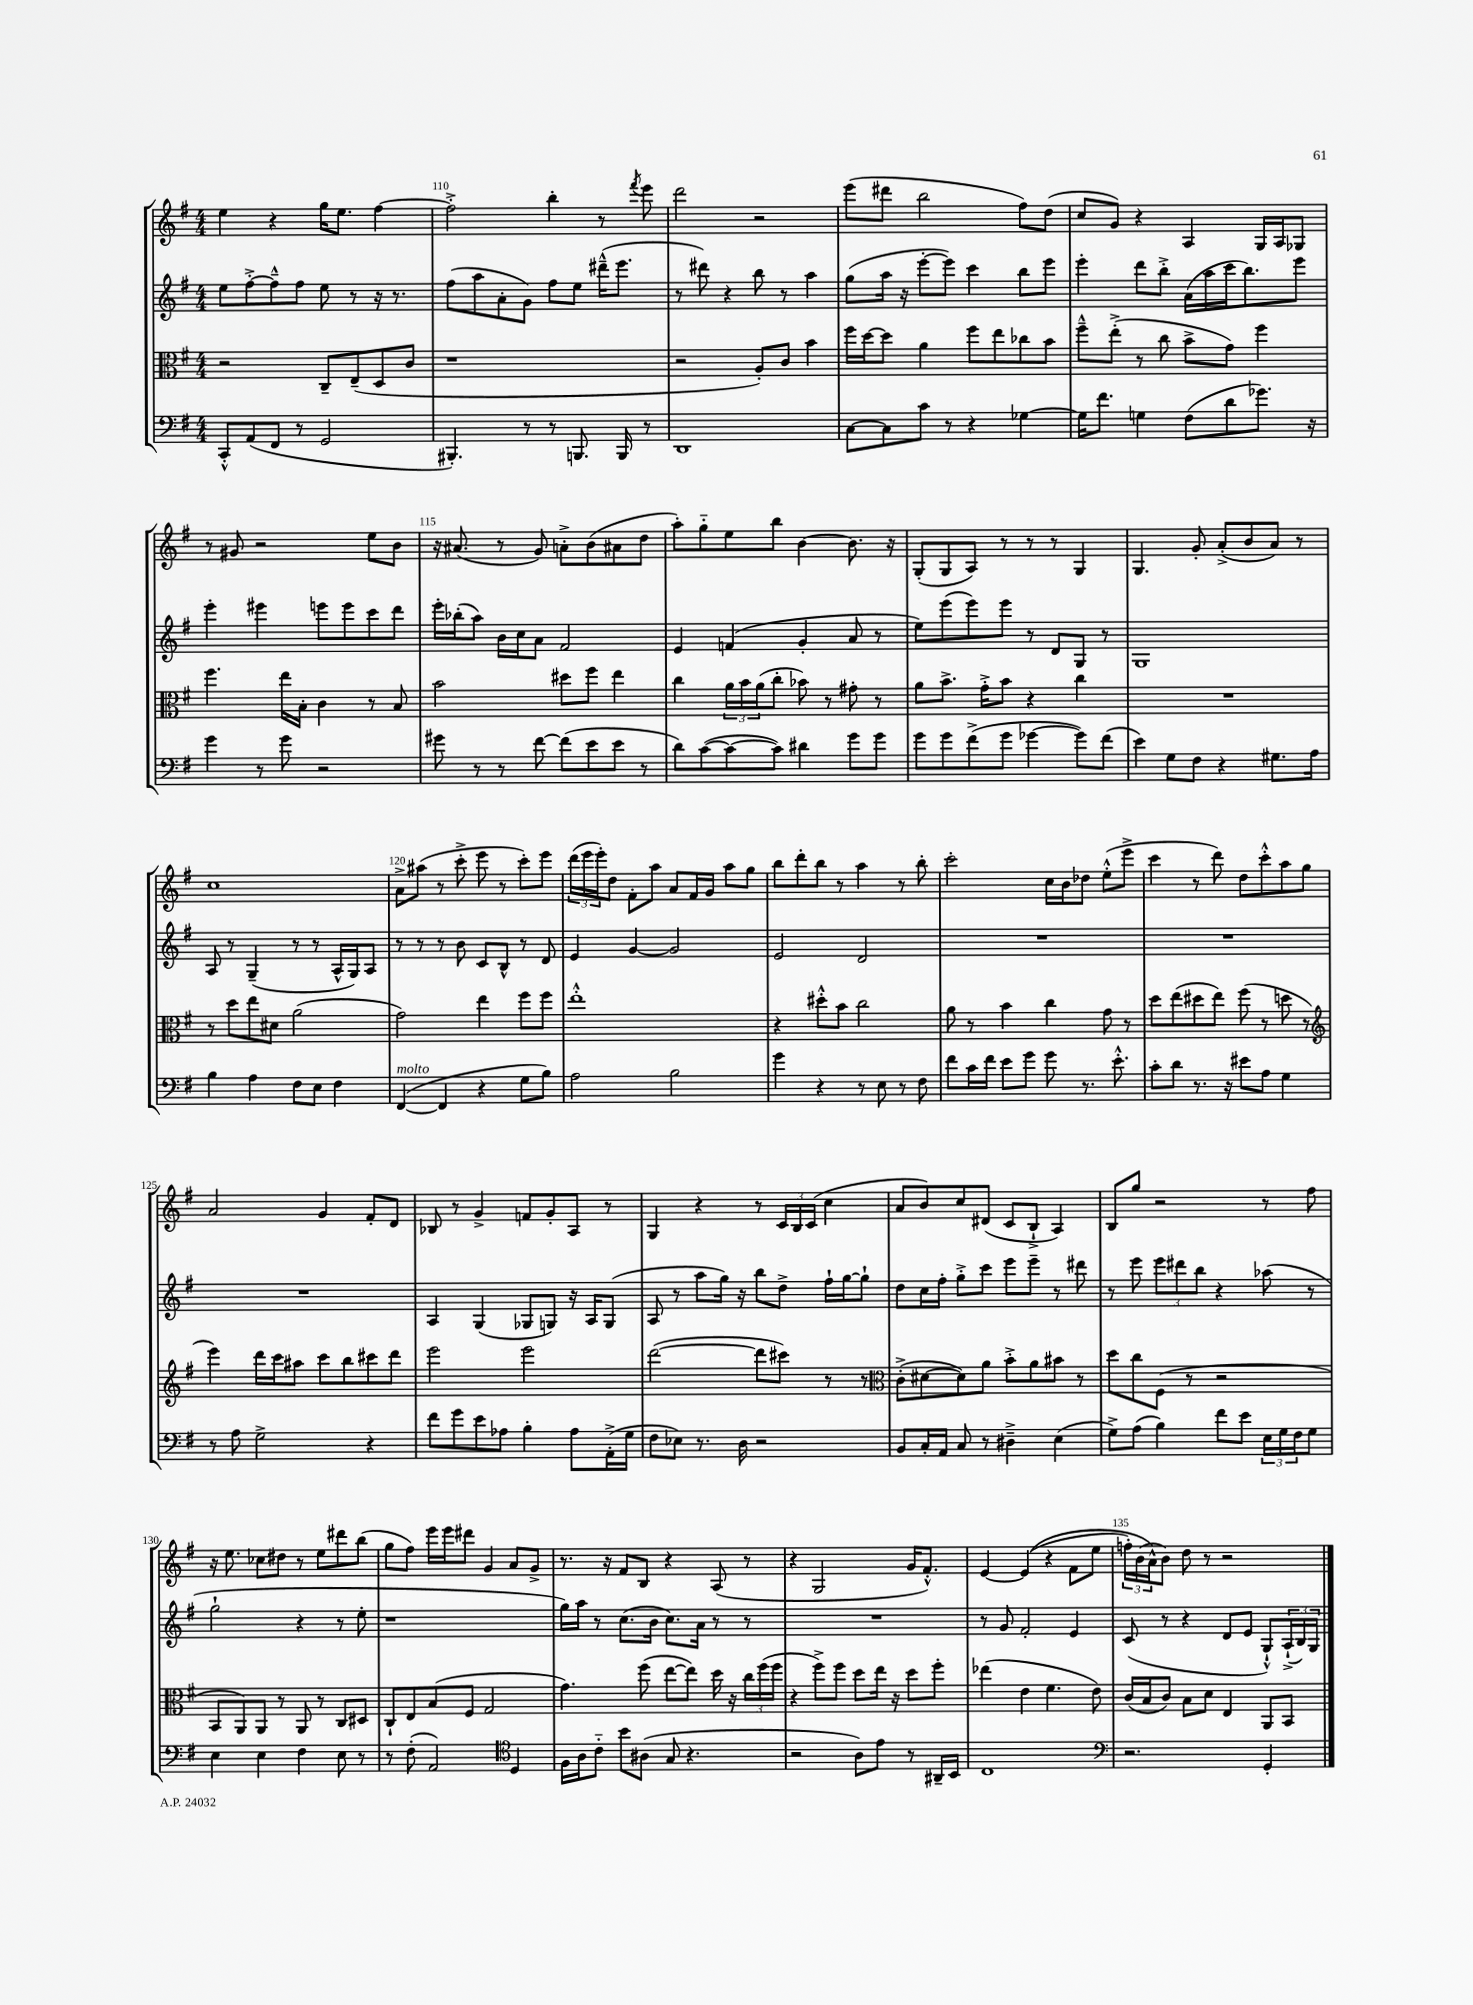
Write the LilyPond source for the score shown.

<<
\new StaffGroup <<
\new Staff = "s0" {
    \clef treble \key g \major \numericTimeSignature \time 4/4
    e''4 r4 g''16 e''8. fis''4~ |
    fis''2-.-> b''4-. r8 \acciaccatura { fis'''8 } e'''8 |
    d'''2 r2 |
    e'''8( dis'''8 b''2 fis''8) d''8( |
    c''8 g'8) r4 a4 g16 a16 ges8 |
    r8 gis'8 r2 e''8 b'8 |
    r16 ais'8.( r8 g'8) a'8-.-> b'8( ais'8 d''8 |
    a''8-.) g''8-_ e''8 b''8 b'4~ b'8. r16 |
    g8-.( g8 a8) r8 r8 r8 g4 |
    g4. g'8-. a'8-.->( b'8 a'8) r8 |
    c''1 |
    a'8-> ais''8( r8 c'''8-.-> e'''8 r8 c'''8-.) e'''8 |
    \tuplet 3/2 { d'''16( e'''16 e'''16-.) } d''8 fis'8-. a''8 a'8 fis'16 g'16 a''8 g''8 |
    b''8 d'''8-. b''8 r8 a''4 r8 b''8-. |
    c'''2-. c''16 b'16 des''8 e''8-.-^( e'''8-> |
    c'''4 r8 d'''8) d''8 c'''8-.-^ a''8 g''8 |
    a'2 g'4 fis'8-. d'8 |
    bes8 r8 g'4-> f'8 g'8-. a8 r8 |
    g4 r4 r8 \tuplet 3/2 { c'16 b16 c'16( } c''4 |
    a'8 b'8) c''8 dis'8( c'8 b8-!-> a4) |
    b8 g''8 r2 r8 fis''8 |
    r16 e''8. ces''8 dis''8 r8 e''8 dis'''8 b''8( |
    g''8 fis''8) e'''16 e'''16 dis'''8 g'4 a'8 g'8-> |
    r8. r16 fis'8 b8 r4 a8( r8 |
    r4 g2 g'16 fis'8.-.-^) |
    e'4~ e'4(\( r4 fis'8 e''8 |
    \tuplet 3/2 { f''16-.) b'16( a'16-^\) } b'8) d''8 r8 r2 \bar "|." |
}
\new Staff = "s1" {
    \clef treble \key g \major \numericTimeSignature \time 4/4
    e''8 fis''8~-.-> fis''8---^ fis''8 e''8 r8 r16 r8. |
    fis''8( a''8 a'8-. g'8) fis''8 e''8 dis'''16---^( e'''8. |
    r8 dis'''8) r4 b''8 r8 a''4 |
    g''8( a''16 r16 e'''8~-. e'''8) c'''4 b''8 e'''8 |
    e'''4-. d'''8 b''8-.-> a'16( a''16 c'''16 b''8.) e'''8 |
    e'''4-. eis'''4 e'''8 e'''8 c'''8 d'''8 |
    e'''16-. bes''16-.( a''8) b'16 c''16 a'8 fis'2 |
    e'4 f'4( g'4-. a'8 r8 |
    e''8) e'''8( e'''8) e'''8 r8 d'8 g8 r8 |
    g1 |
    a8 r8 g4--( r8 r8 a16-^ g16) a8 |
    r8 r8 r8 b'8 c'8 b8-^ r8 d'8 |
    e'4 g'4~ g'2 |
    e'2 d'2 |
    R1 |
    R1 |
    R1 |
    a4 g4( ges8 g8) r16 a16 g8( |
    a8 r8 a''8 g''16) r16 b''8 d''8-> fis''16-! g''16~ g''8-! |
    d''8 c''16 fis''16-. g''8-.-> c'''8 e'''8 e'''8-- r8 dis'''8 |
    r8 e'''8 \tuplet 3/2 { e'''8 dis'''8 b''8 } r4 aes''8( r8 |
    g''2-! r4 r8 e''8-. |
    r1 |
    g''16) a''16 r8 c''8.( b'16 c''8.) a'16 r8 r8 |
    R1 |
    r8 g'8 fis'2-. e'4 |
    c'8( r8 r4 d'8 e'8 g8-!-^) \tuplet 3/2 { a16-!->( b16) g16 } \bar "|." |
}
\new Staff = "s2" {
    \clef alto \key g \major \numericTimeSignature \time 4/4
    r2 c8-- e8--( d8 c'8 |
    r1 |
    r2 a8-.) c'8 b'4 |
    fis''16 d''16~ d''8 a'4 fis''8 e''8 ces''8 b'8 |
    fis''8---^ e''8-.->( r8 c''8 b'8-> g'8) fis''4 |
    fis''4. e''16 b16-. c'4 r8 b8 |
    b'2 dis''8 fis''8 e''4 |
    c''4 \tuplet 3/2 { a'16 b'16 a'16( } c''8-. bes'8) r8 gis'8-. r8 |
    a'8 b'8.-> g'16-.-> b'8 r4 c''4 |
    R1 |
    r8 d''8 e''8 dis'8 a'2( |
    g'2) e''4 fis''8 fis''8 |
    e''1-.-^ |
    r4 dis''8-.-^ b'8 c''2 |
    a'8 r8 b'4 c''4 g'8 r8 |
    d''8 e''8( dis''8 e''8) fis''8( r8 d''8 r8 |
    \clef treble e'''4) d'''16 c'''16 ais''8 c'''8 b''8 cis'''8 d'''8 |
    e'''2 e'''2 |
    d'''2~( d'''8 cis'''8) r8 r8 |
    \clef alto c'8-.->( dis'8~ dis'8) a'8 b'8-.-> a'8 bis'8 r8 |
    d''8 c''8 fis8( r8 r2 |
    b,8 a,8) a,8 r8 a,8 r8 c8 dis8 |
    c8-! e8 b8( fis8 g2 |
    g'4.) fis''8( e''8~ e''8) d''16 r16 \tuplet 3/2 { c''16 fis''16( fis''16 } |
    r4 fis''8->) fis''8 d''8 e''16 r16 d''8 fis''8-. |
    ees''4( e'4 fis'4. e'8) |
    c'16( b16 c'8) b8 d'8 e4 a,8 b,8 \bar "|." |
}
\new Staff = "s3" {
    \clef bass \key g \major \numericTimeSignature \time 4/4
    c,8-.-^ a,8( fis,8 r8 g,2 |
    bis,,4.-.) r8 r8 b,,8. b,,16 r8 |
    d,1 |
    c8~ c8 c'8 r8 r4 ges4~ |
    ges16 fis'8. g4 fis8( d'8 ges'8.) r16 |
    g'4 r8 g'8 r2 |
    gis'8 r8 r8 fis'8~ fis'8( e'8 e'8 r8 |
    d'8) c'8~( c'8~ c'8) dis'4 g'8 g'8 |
    g'8 g'8 fis'8->( g'8 ges'4~ ges'8) fis'8( |
    e'4) g8 fis8 r4 gis8. a16 |
    b4 a4 fis8 e8 fis4 |
    fis,4~^\markup { \italic "molto" }( fis,4 r4 g8 b8) |
    a2 b2 |
    g'4 r4 r8 e8 r8 fis8 |
    fis'8 c'16 fis'16 e'8 g'8 g'8 r8. e'8.-.-^ |
    c'8-. d'8 r8. r16 eis'8 a8 g4 |
    r8 a8 g2-> r4 |
    fis'8 g'8 e'8 aes8 b4-. aes8 a,16-.->( g16 |
    fis8 ees8) r8. d16 r2 |
    b,8 c16-. a,16 c8 r8 dis4---> e4( |
    g8->) a8( b4) fis'8 e'8 \tuplet 3/2 { e16 g16 fis16 } g8 |
    e4 e4 fis4 e8 r8 |
    r8 fis8-.( a,2) \clef tenor d4 |
    fis16 a16 c'8-_ b'8 ais8( g8 r4. |
    r2 a8) e'8 r8 ais,16-- b,16 |
    c1 |
    \clef bass r2. g,4-. \bar "|." |
}
>>
>>
\layout { \context { \Score currentBarNumber = #109 \override BarNumber.break-visibility = ##(#f #t #t) barNumberVisibility = #(every-nth-bar-number-visible 5) } }
